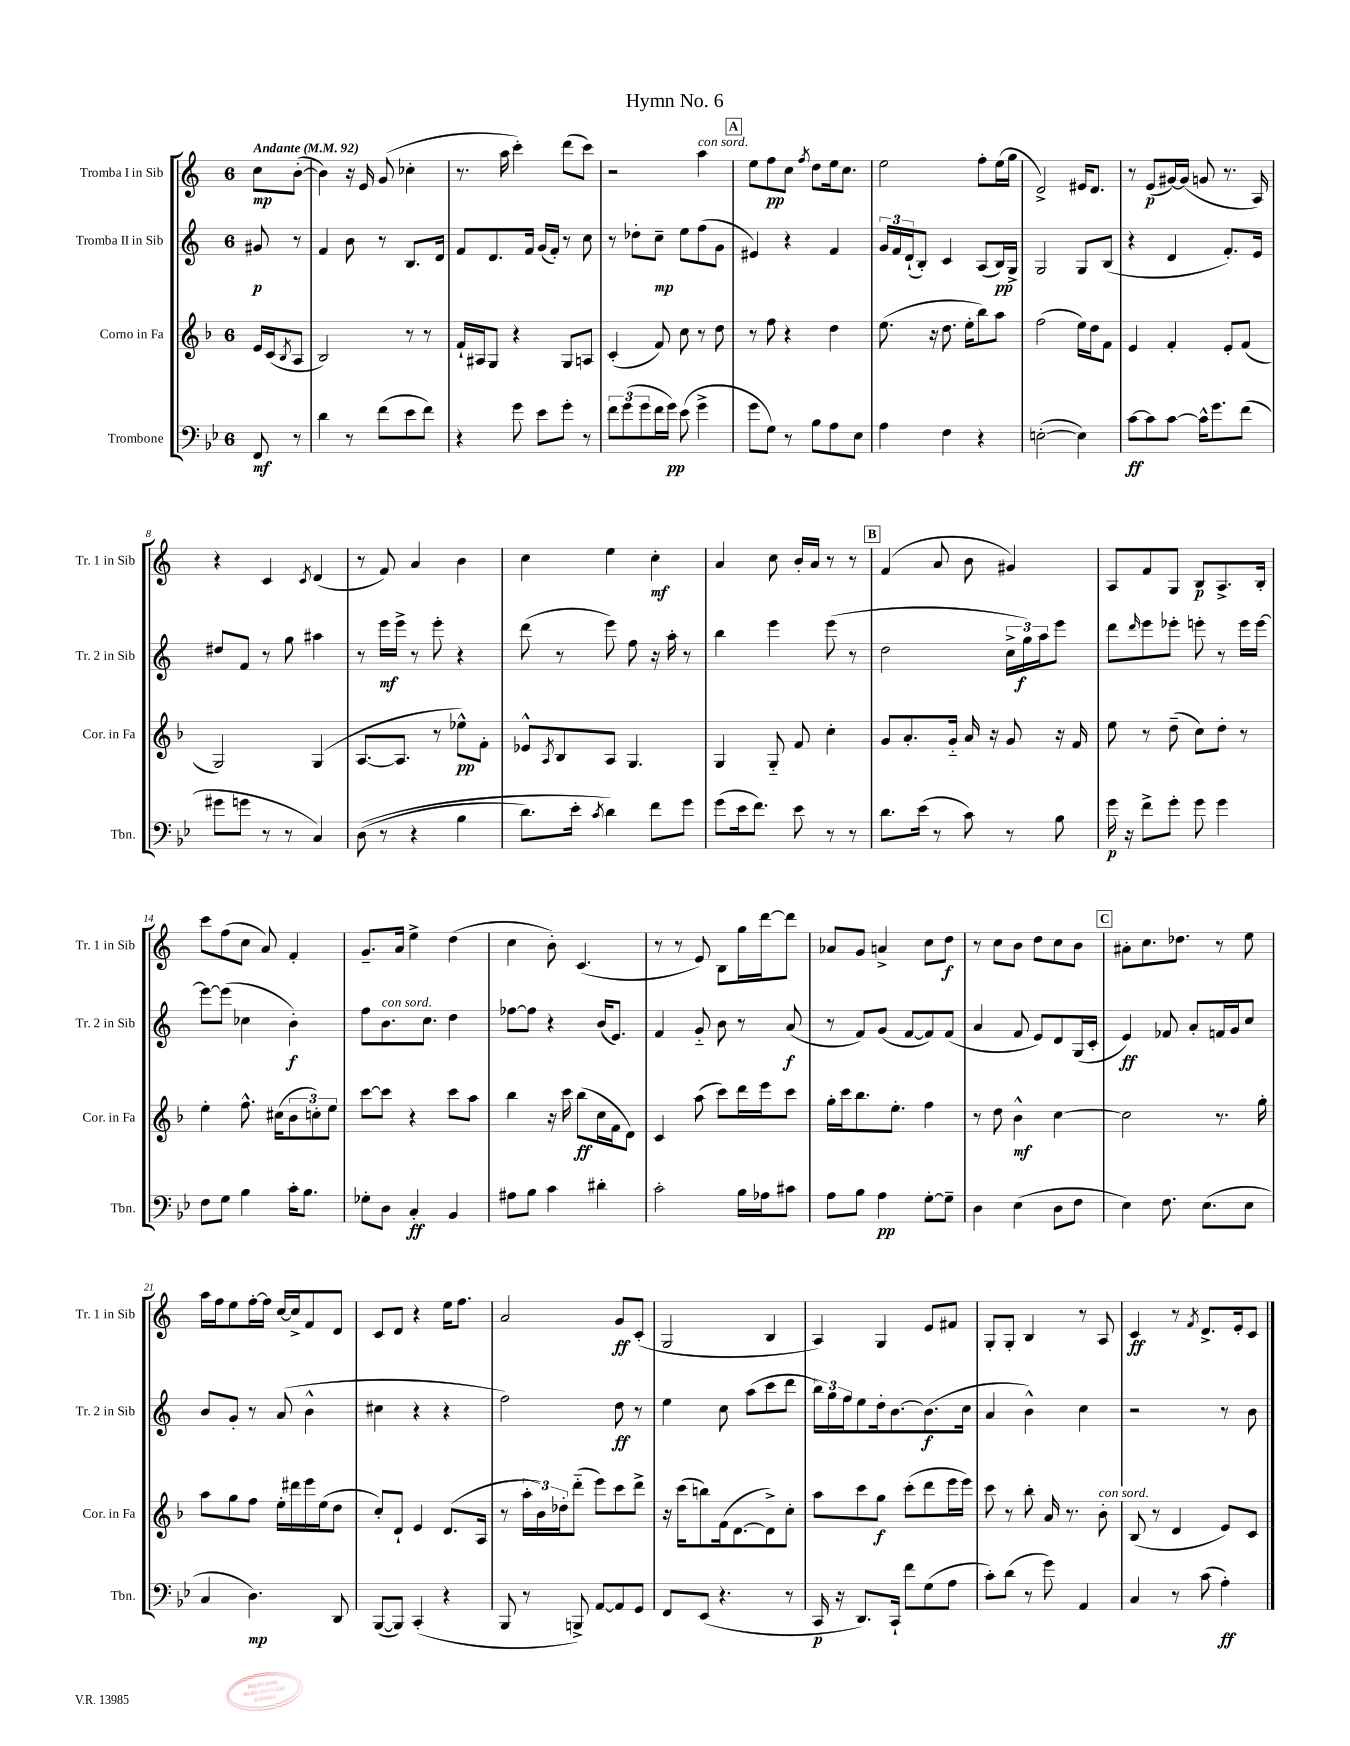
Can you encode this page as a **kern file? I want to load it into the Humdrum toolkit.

**kern	**kern	**kern	**kern
*staff4	*staff3	*staff2	*staff1
*clefF4	*clefG2	*clefG2	*clefG2
*k[b-e-]	*k[b-]	*k[]	*k[]
*M6/8	*M6/8	*M6/8	*M6/8
*MM92	*MM92	*MM92	*MM92
8FF/	16e/LL	8g#/	8cc\L
.	(16c/J	.	.
.	8qB-/	.	.
8r	8A/J	8r	([8b'\J
=	=	=	=
4d\	2B-/)	4f/	4b\])
8r	.	8b\	16r
.	.	.	16e/
(8f\L	.	8r	(8g/
8e-\	8r	8.B/L	4cc-'\
8f\J)	8r	.	.
.	.	16d/Jk	.
=	=	=	=
4r	16f`/LL	8f/L	8.r
.	16A#/J	.	.
.	8G/J	8.d/	.
.	.	.	16aa\
8g\	4r	.	4ccc'\)
.	.	16f/Jk	.
8e-\L	.	(16g/LL	.
.	.	16f'/JJ)	.
8g'\J	8G/L	8r	(8ddd\L
8r	8A/J	8cc\	8ccc\J)
=	=	=	=
12f\L	(4c'/	8r	2r
(12g\	.	.	.
.	.	8dd-'\L	.
12g\	.	.	.
16f\L	8f/)	8cc~\J	.
16g\JJ)	.	.	.
(8e-\	8cc\	8ee\L	.
4g^\	8r	(8ff\	4aa\
.	8dd\	8g\J	.
=	=	=	=
8g\L	8r	4e#/)	8ee\L
8G\J)	8ff\	.	8ff\
8r	4r	4r	8cc\J
.	.	.	8qff/
8B-\L	.	.	8dd\L
8A\	4dd\	4f/	16ee\k
.	.	.	8.cc\J
8E-\J	.	.	.
=	=	=	=
4A\	(8.ee\	24g/LL	2ee\
.	.	24f/	.
.	.	(24d`/J	.
.	.	8B'/J)	.
.	16r	.	.
4F\	8.dd\	4c/	.
.	16ee'\LK	.	.
4r	8bb-\)	(8A/L	8ff'\L
.	8aa\J	16B/L)	(16ee\L
.	.	16G^/JJ	16gg\JJ
=	=	=	=
([2E'\	(2ff\	2G/	2d^/)
4E\])	16ee\LL)	8G/L	16e#/LK
.	16dd\J	.	8.d/J
.	8f\J	(8B/J	.
=	=	=	=
[8c\L	4e/	4r	8r
8c\]	.	.	(8e/L
[8c\J	4f'/	4d/	[16g#/L)
.	.	.	(16g#/]JJ
16c^^\]LK	.	.	8g/
8.g\	.	.	.
.	8e'/L	8.f'/L)	8.r
(8f\J	(8f/J	.	.
.	.	16e/Jk	16A/)
=	=	=	=
8g#\L	2G/)	8dd#/L	4r
8g\J	.	8f/J	.
8r	.	8r	4c/
8r	.	8gg\	.
.	.	.	8qc/
4C/)	(4G/	4aa#\	(4d/
=	=	=	=
&((8D\	[8.A/L	8r	8r
8r	.	16eee\LL	8f/)
.	8.A/]J	16eee^\JJ	.
4r	.	8r	4a/
.	8r	8eee'\	.
4B-\	8ee-^^\L)	4r	4b\
.	8f'\J	.	.
=	=	=	=
8.d\L)	8e-^^/L	(8ddd\	4cc\
.	8qA/	.	.
.	8B-/	8r	.
16e-'\Jk	.	.	.
8qc/	.	.	.
4d\&)	8A/J	8eee\)	4ee\
.	4.G/	8ff\	.
8f\L	.	16r	4cc'\
.	.	16aa'\	.
8g\J	.	8r	.
=	=	=	=
(8g\L	4G/	4bb\	4a/
16e-\k	.	.	.
8.f\J)	.	.	.
.	8G'~/	4eee\	8cc\
8e-\	8f/	.	16b'/LL
.	.	.	16a/JJ
8r	4cc'\	(8eee\	8r
8r	.	8r	8r
=	=	=	=
8.d\L	8g/L	2dd\	(4f/
.	8.a'/	.	.
(16e-\Jk	.	.	.
8r	.	.	8a/
.	16g'~/Jk	.	.
8c\)	16a/	.	8b\
.	16r	.	.
8r	8g/	24cc^\LL	4g#/)
.	.	24gg\)	.
.	.	24aa\J	.
8B-\	16r	8eee\J	.
.	16f/	.	.
=	=	=	=
16g\	8ee\	8ddd\L	8A/L
16r	.	.	.
.	.	16qqddd/	.
8f^\L	8r	8eee\	8f/
8g'\J	(8dd~\	8eee-'\J	8G/J
8g\	8cc\L)	8eee'\	8B/L
4g\	8dd'\J	8r	8.A^/
.	8r	16eee\LL	.
.	.	[16eee\JJ	16B'/Jk
=	=	=	=
8F\L	4ee'\	8eee\_L	8ccc\L
8G\J	.	(8eee\]J	(8ff\
4B-\	8.ff^^\	4cc-\	8cc\J
.	.	.	8a/)
.	(16cc#\LK	.	.
16c'\LK	12b-\	4b'\)	4f'/
8.B-\J	.	.	.
.	12cc'\)	.	.
.	12ee\J	.	.
=	=	=	=
8G-'\L	[8ccc\L	8ff\L	8.g~/L
8D\J	8ccc\]J	8.b\	.
.	.	.	16a/Jk
4C'/	4r	.	4ee^\
.	.	8.cc\J	.
4BB-/	8ccc\L	4dd\	(4dd\
.	8aa\J	.	.
=	=	=	=
8A#\L	4bb-\	[8ff-\L	4cc\
8B-\J	.	8ff-\]J	.
4c\	16r	4r	8b'\)
.	16ccc\	.	.
.	(8bb-\L	.	(4.c/
4d#'\	16cc\L	(16b/LK	.
.	16f\J	8.e/J)	.
.	8d\J)	.	.
=	=	=	=
2c'\	4c/	4f/	8r
.	.	.	8r
.	(8aa\	8g'~/	8e/)
.	8ccc\L)	8b\	8B\L
16B-\LL	16ddd\L	8r	16gg\L
16A-\J	16eee\J	.	[16ddd\J
8c#\J	8ccc\J	(8a/	8ddd\]J
=	=	=	=
8A\L	16gg'\LL	8r	8a-/L
.	16ccc\J	.	.
8B-\J	8.bb-\	8f/L)	8g/J
4A\	.	(8g/J	4a^/
.	8.ee'\J	.	.
.	.	[8f/L	.
[8G'\L	4ff\	8f/])	8cc\L
8G~\]J	.	(8f/J	8dd\J
=	=	=	=
4D\	8r	4a/	8r
.	8dd\	.	8cc\L
(4E-\	4b-^^\	8f/	8b\J
.	.	8e/L)	8dd\L
8D\L	[4cc\	8d/	8cc\
8F\J	.	(16G/L	8b\J
.	.	16c'/JJ	.
=	=	=	=
4E-\)	2cc\]	4e/)	8a#'\L
.	.	.	8.cc\
8.F\	.	8f-/	.
.	.	.	8.dd-\J
.	.	8a'/L	.
(8.E-\L	.	.	.
.	8.r	16f/L	8r
.	.	16g/J	.
8E-\J	.	8cc/J	8ee\
.	16gg'\	.	.
=	=	=	=
4C/	8aa\L	8b/L	16aa\LL
.	.	.	16ff\J
.	8gg\	8g'/J	8ee\
4.D\)	8ff\J	8r	[16ff'\L
.	.	.	16ff\]JJ
.	16ee'\LL	(8a/	[16cc/LL
.	16ddd#\	.	16cc^/]J
.	16eee\	4b^^\	8f/
.	(16ee\J	.	.
8DD/	8dd\J	.	8d/J
=	=	=	=
([8BBB-/L	8cc'/L)	4cc#\	8c/L
8BBB-/]J)	8d`/J	.	8d/J
(4CC'/	4e/	4r	4r
4r	(8.d/L	4r	16ee\LK
.	.	.	8.ff\J
.	16A/Jk	.	.
=	=	=	=
8BBB-/	8r	2ff\)	2a/
8r	24aa'\LL	.	.
.	24b-\)	.	.
.	24dd-'\J	.	.
8BBB^/)	(8ddd'~\J	.	.
[8AA/L	8eee\L)	.	.
8AA/]	8ccc\	8dd\	8g/L
8GG/J	8ddd^\J	8r	(8c'/J
=	=	=	=
8FF/L	16r	4ee\	2G/
.	(16ccc\LK	.	.
(8EE-/J	8bb\)	.	.
4.r	(16f\k	8cc\	.
.	[8.d\	.	.
.	.	(8aa\L	.
.	8d^\])	8ccc\	4B/
8r	8cc'\J	8ddd\J	.
=	=	=	=
16CC/	8aa\L	24bb\LL)	4A/)
.	.	24gg\	.
16r	.	.	.
.	.	24ff\J	.
8.DD/L)	8ccc\	8ee\	.
.	8gg\J	16dd'\k	4G/
16CC`/Jk	.	[8.b\	.
8f\L	(8ccc'\L	.	.
(8G\	8ddd\	(8.b\]	8e/L
8A\J	16eee\L	.	8f#/J
.	16eee\JJ)	16cc\Jk	.
=	=	=	=
8c'\L)	8ccc\	4a/	8G'/L
(8d\J	8r	.	8G'/J
8r	8bb-'\	4b^^\)	4B/
8g\)	16a/	.	.
.	8.r	.	.
4AA/	.	4cc\	8r
.	8b-'\	.	8A/
=	=	=	=
4C/	(8B-/	2r	4c/
.	8r	.	.
8r	4d/	.	8r
.	.	.	8qf/
(8c\	.	.	8.d^/L
4A'\)	8e/L)	8r	.
.	.	.	16e'/k
.	8c/J	8b\	8c/J
==	==	==	==
*-	*-	*-	*-
